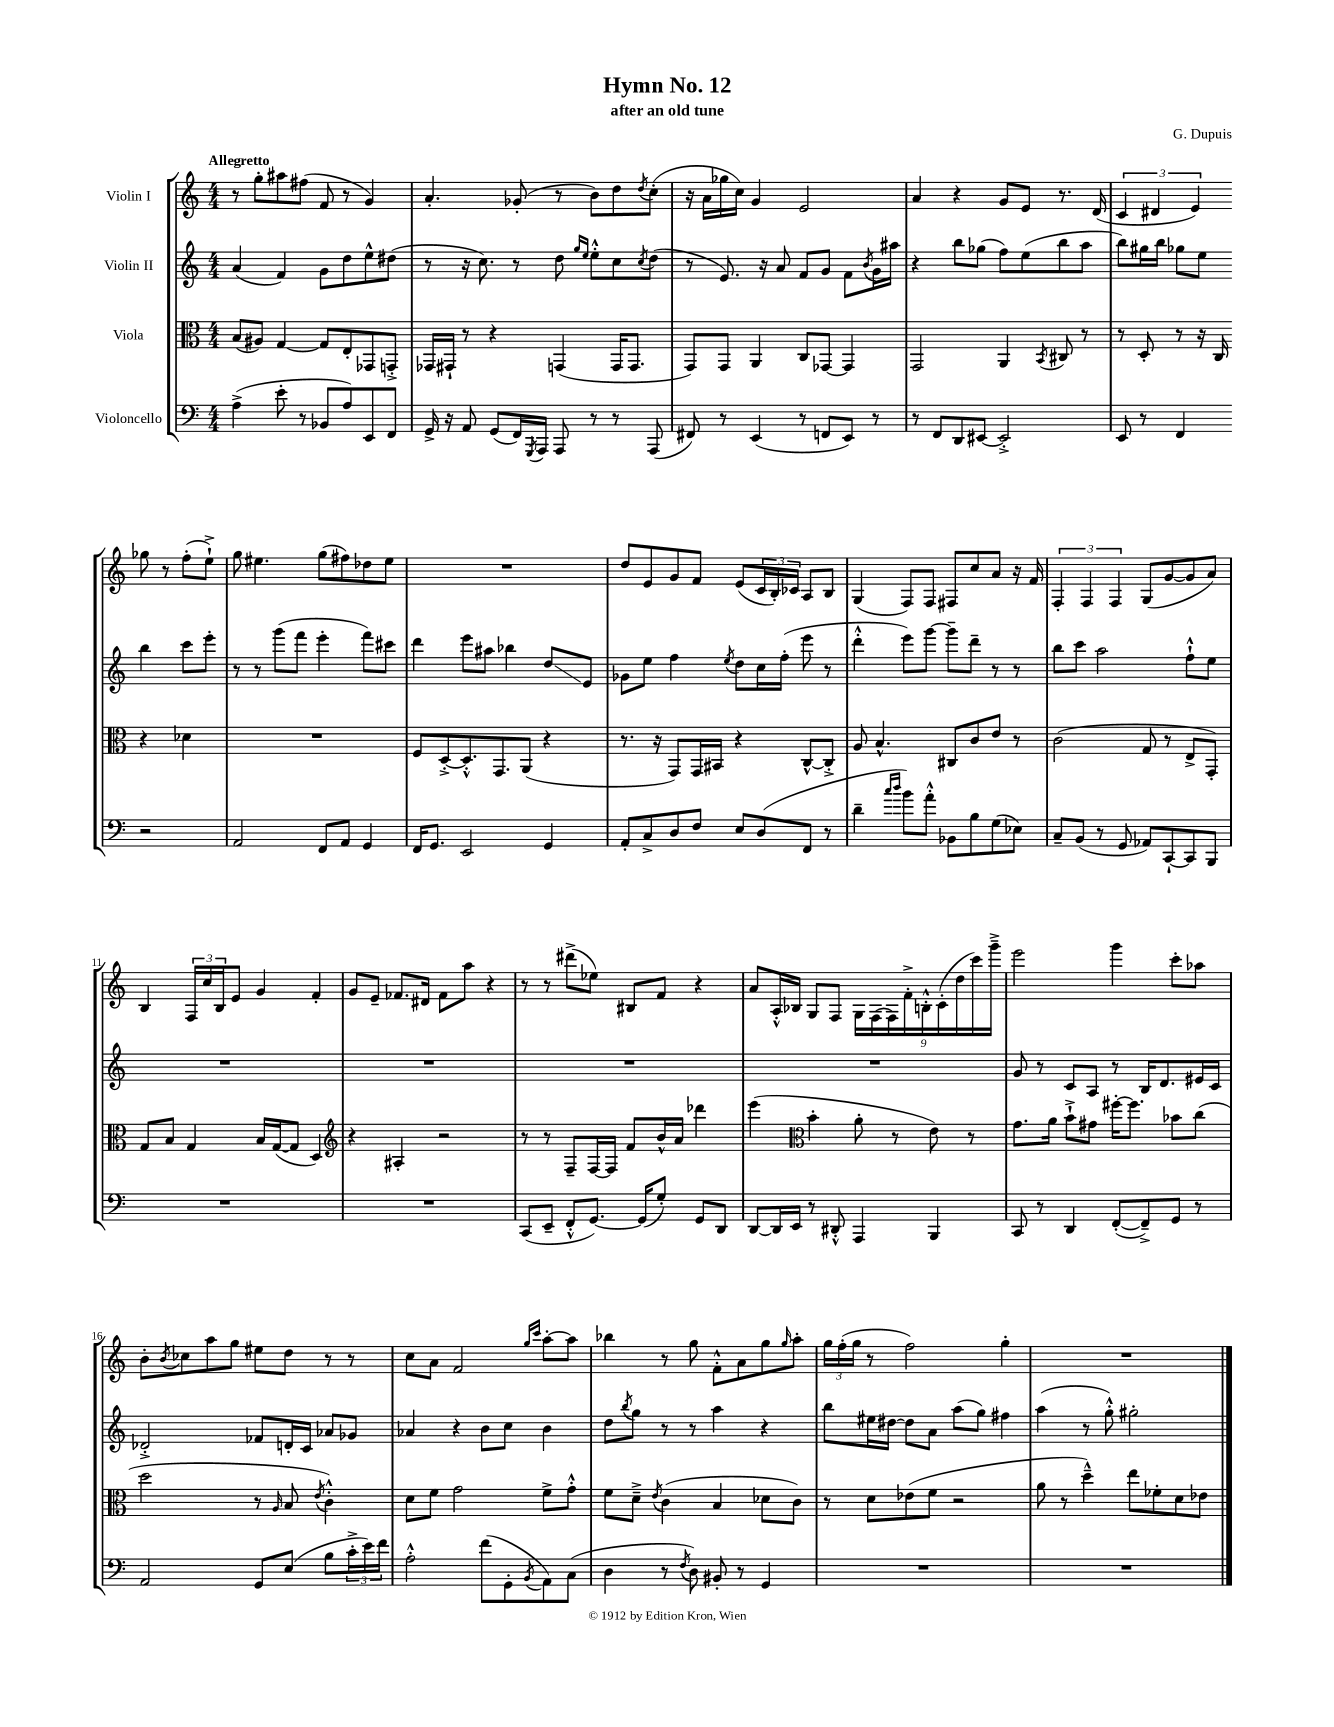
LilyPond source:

\header { title = "Hymn No. 12" composer = "G. Dupuis" subtitle = "after an old tune" }
<<
\new StaffGroup <<
\new Staff = "s0" \with { instrumentName = "Violin I" } {
    \clef treble \key c \major \numericTimeSignature \time 4/4 \tempo "Allegretto"
    r8 g''8-. ais''8 fis''8( f'8 r8 g'4) |
    a'4.-. ges'8-.( r8 b'8) d''8 \acciaccatura { d''8 } c''8-.( |
    r16 a'16 ges''16 c''16) g'4 e'2 |
    a'4 r4 g'8 e'8 r8. d'16( |
    \tuplet 3/2 { c'4 dis'4 e'4) } ges''8 r8 f''8-.( e''8-!->) |
    g''8 eis''4. g''8( fis''8) des''8 eis''8 |
    R1 |
    d''8 e'8 g'8 f'8 e'8( \tuplet 3/2 { c'16 b16-.) ces'16 } a8 b8 |
    g4( f8) f8 fis8 c''8 a'8 r16 f'16 |
    \tuplet 3/2 { f4-. f4 f4 } g8( g'8~ g'8 a'8) |
    b4 \tuplet 3/2 { f16 c''16 b16 } e'8 g'4 f'4-. |
    g'8 e'8-- fes'8. dis'16 fes'8 a''8 r4 |
    r8 r8 dis'''8->( ees''8) bis8 f'8 r4 |
    a'8 a16-.-^ bes16 g8 f8 \tuplet 9/8 { g16 f16( f16) f'16-.-> b16-.-^ c'16-.( d''16 c'''16) g'''16---> } |
    e'''2 g'''4 c'''8-. aes''8 |
    b'8-. \acciaccatura { b'8 } ces''8 a''8 g''8 eis''8 d''8 r8 r8 |
    c''8 a'8 f'2 \grace { g''16 c'''16 } a''8~-. a''8 |
    bes''4 r8 g''8 f'8-.-^ a'8 g''8 \grace { g''16 } a''8-. |
    \tuplet 3/2 { g''16 f''16-.( g''16 } r8 f''2) g''4-. |
    R1 \bar "|." |
}
\new Staff = "s1" \with { instrumentName = "Violin II" } {
    \clef treble \key c \major \numericTimeSignature \time 4/4
    a'4( f'4) g'8 d''8 e''8-^ dis''8( |
    r8 r16 c''8.) r8 d''8 \grace { g''16 e''16 } e''8-.-^ c''8 \acciaccatura { c''8 } d''8( |
    r8 e'8.) r16 a'8 f'8 g'8 f'8 \acciaccatura { b'8 } g'16 ais''16 |
    r4 b''8 ges''8( f''8) e''8( b''8 a''8 |
    b''8) gis''16 b''16 ges''8 e''8 b''4 c'''8 e'''8-. |
    r8 r8 g'''8( f'''8 e'''4-. f'''8) cis'''8 |
    d'''4 e'''8 ais''8 bes''4 d''8\glissando e'8 |
    ges'8 e''8 f''4 \acciaccatura { e''8 } d''8 c''16 f''16-.( e'''8 r8 |
    d'''4-.-^ e'''8) g'''8~ g'''8-- d'''8-- r8 r8 |
    b''8 c'''8 a''2 f''8-!-^ e''8 |
    R1 |
    R1 |
    R1 |
    R1 |
    g'8 r8 c'8 a8 r8 b16 d'8. eis'16 c'16 |
    des'2-.-> fes'8 d'16-. c'16 aes'8 ges'8 |
    aes'4 r4 b'8 c''8 b'4 |
    d''8 \acciaccatura { b''8 } g''8 r8 r8 a''4 r4 |
    b''8 eis''16 dis''16~ dis''8 a'8 a''8( g''8) fis''4 |
    a''4( r8 g''8-.-^) gis''2-. \bar "|." |
}
\new Staff = "s2" \with { instrumentName = "Viola" } {
    \clef alto \key c \major \numericTimeSignature \time 4/4
    b8( ais8) g4~ g8 e8-. ges,8 g,8-.-> |
    ges,16 gis,16-! r8 r4 g,4( g,16 g,8. |
    g,8) g,8 a,4 c8 ges,8~ ges,4 |
    g,2 a,4 \acciaccatura { b,8 } cis8 r8 |
    r8 d8-. r8 r16 c16 r4 des'4 |
    R1 |
    f8 d8~-.-> d8.-.-^ g,8. a,8( r4 |
    r8. r16 g,8) g,16 bis,16 r4 c8~-^ c8-.-> |
    a8 b4.-^ cis8 c'8 e'8 r8 |
    c'2( g8 r8 e8-> g,8-.) |
    g8 b8 g4 b16 g16~( g8 d4) |
    \clef treble r4 ais4-. r2 |
    r8 r8 f8-- f16~ f16 f'8 b'16-^ a'16 des'''4 |
    e'''4( \clef alto b'4-. a'8-. r8 e'8) r8 |
    g'8. a'16 b'8-!-> gis'8 fis''16~-. fis''8. bes'8 c''8( |
    d''2 r8 \grace { a16 } b8 \acciaccatura { e'8 } c'4-.-^) |
    d'8 f'8 g'2 f'8-> g'8-.-^ |
    f'8 d'8---> \acciaccatura { e'8 } c'4( b4 des'8 c'8) |
    r8 d'8 ees'8( f'8 r2 |
    a'8 r8 d''4---^) e''8 fes'8-. d'8 ees'8 \bar "|." |
}
\new Staff = "s3" \with { instrumentName = "Violoncello" } {
    \clef bass \key c \major \numericTimeSignature \time 4/4
    a4->( e'8-. r8 bes,8 a8) e,8 f,8 |
    g,16-> r16 a,8 g,8( f,16) \acciaccatura { g,,8 } a,,16 a,,8 r8 r8 a,,8( |
    fis,8) r8 e,4( r8 f,8 e,8) r8 |
    r8 f,8 d,8 eis,8~ eis,2-.-> |
    e,8 r8 f,4 r2 |
    a,2 f,8 a,8 g,4 |
    f,16 g,8. e,2 g,4 |
    a,8-. c8-> d8 f8 e8 d8( f,8 r8 |
    d'4-- \grace { c''16 d''16 } b'8) a'8-.-^ bes,8 b8 g8( ees8) |
    c8-- b,8( r8 g,8 aes,8) c,8~-! c,8 b,,8 |
    R1 |
    R1 |
    c,8( e,8-- f,8-.-^ g,8.~) g,16( g8-.) g,8 d,8 |
    d,8~ d,16 e,16 r8 dis,8-.-^ a,,4 b,,4 |
    c,8 r8 d,4 f,8~-.( f,8--->) g,8 r8 |
    a,2 g,8 e8( b8 \tuplet 3/2 { c'16-.-> e'16) f'16 } |
    a2-.-^ f'8( g,8-. \acciaccatura { b,8 } a,8) c8( |
    d4 r8 \acciaccatura { f8 } d8) bis,8-. r8 g,4 |
    R1 |
    R1 \bar "|." |
}
>>
>>
